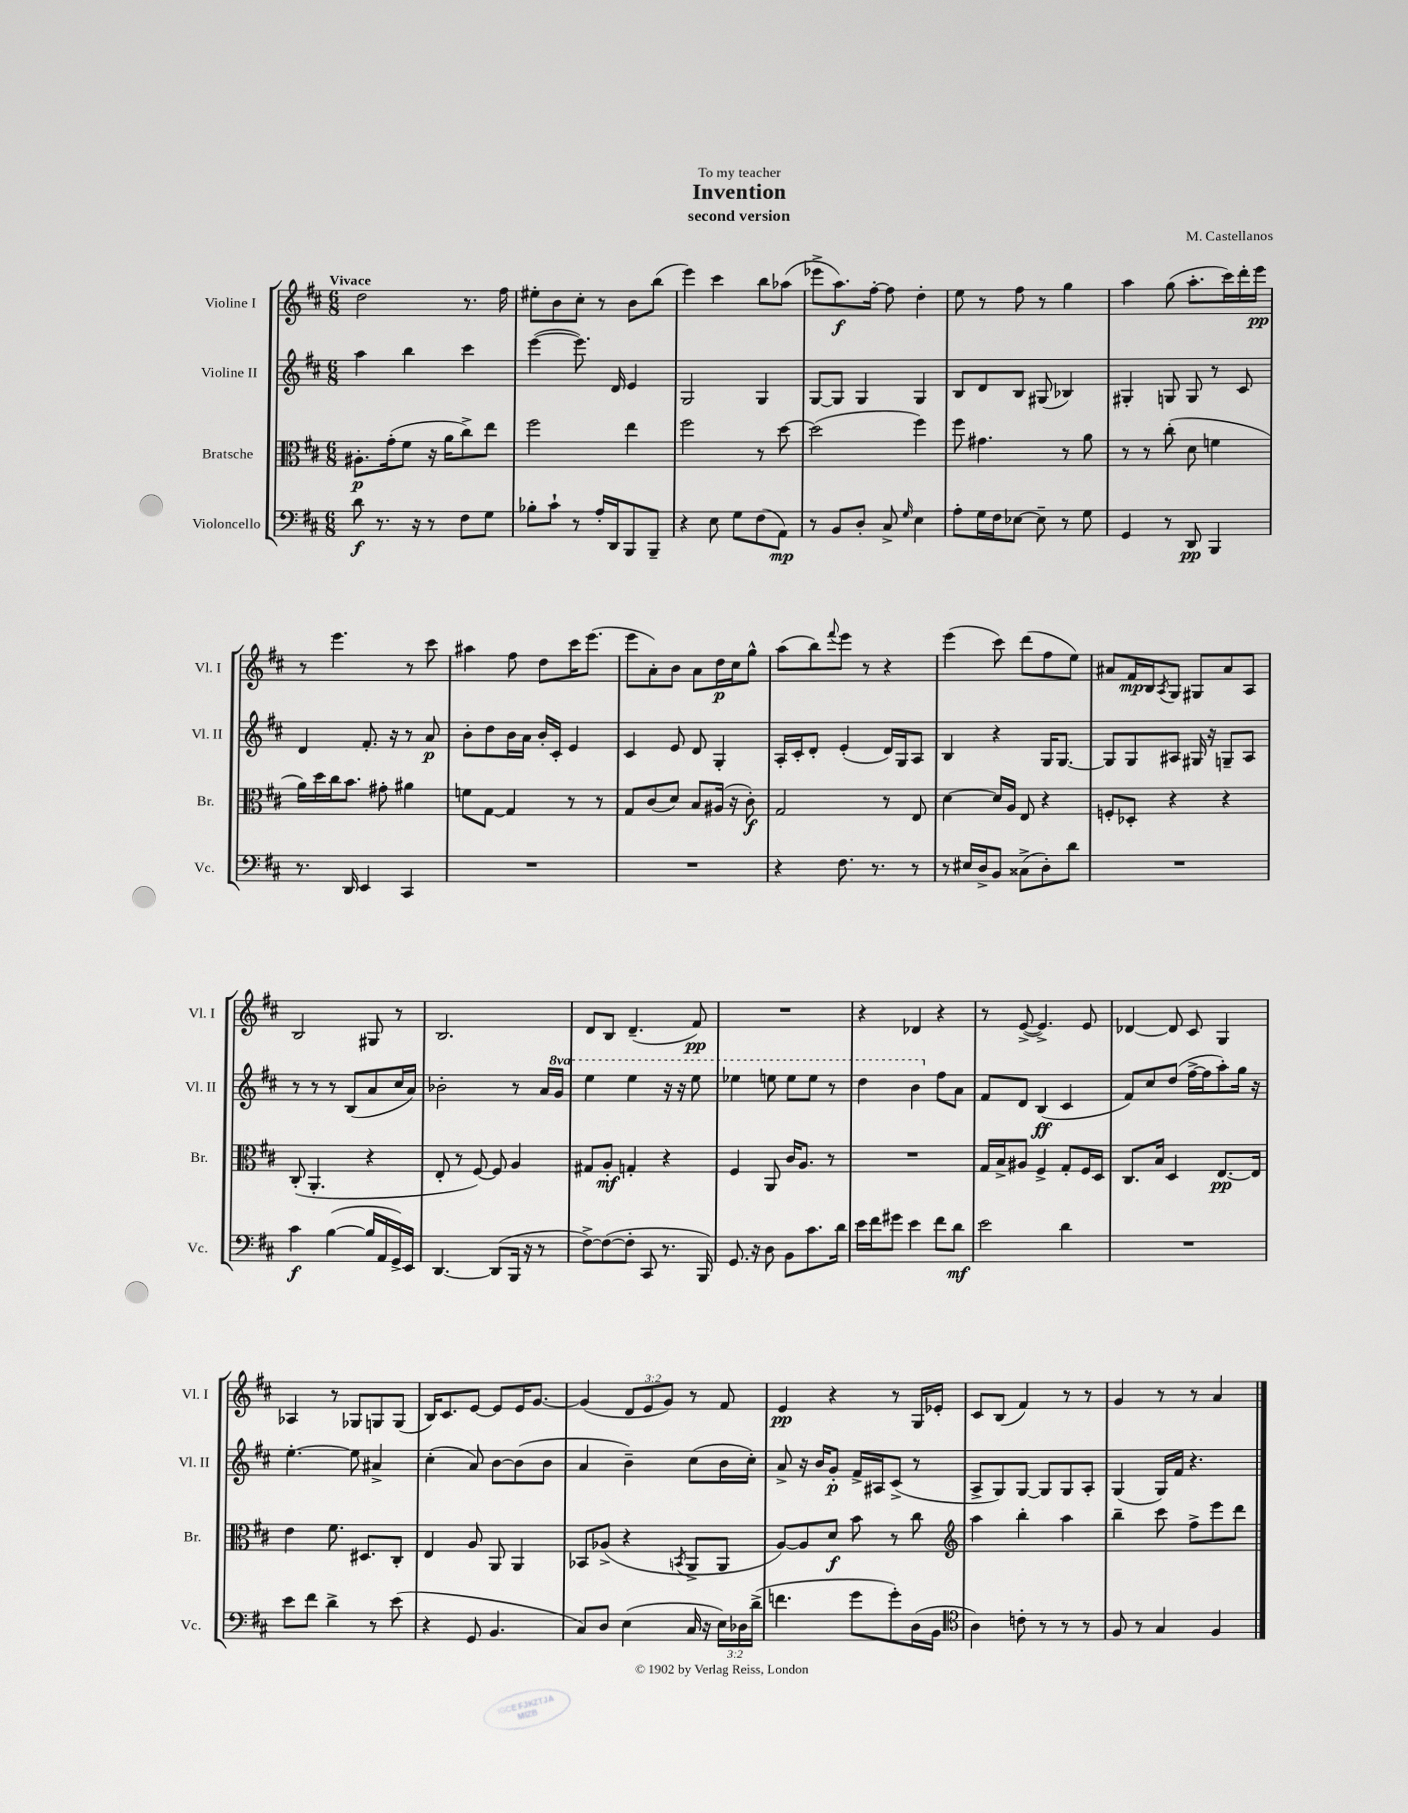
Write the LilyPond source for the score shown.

\header { title = "Invention" composer = "M. Castellanos" subtitle = "second version" dedication = "To my teacher" }
<<
\new StaffGroup <<
\new Staff = "s0" \with { instrumentName = "Violine I" shortInstrumentName = "Vl. I" } {
    \clef treble \key d \major \numericTimeSignature \time 6/8 \override Staff.TupletNumber.text = #tuplet-number::calc-fraction-text \tempo "Vivace"
    d''2 r8. fis''16 |
    eis''8-. b'8 cis''8-. r8 b'8 b''8( |
    e'''4) cis'''4 b''8 aes''8( |
    ees'''8-> a''8.\f) fis''16~-. fis''8 d''4-. |
    e''8 r8 fis''8 r8 g''4 |
    a''4 g''8( a''8.-. cis'''16) d'''16-. e'''16\pp |
    r8 e'''4. r8 cis'''8 |
    ais''4 fis''8 d''8 cis'''16 e'''8.( |
    e'''8 a'8-.) b'8 a'8 d''16\p cis''16 g''8-^ |
    a''8( b''8) \appoggiatura { fis'''8 } e'''8 r8 r4 |
    e'''4( cis'''8) d'''8( fis''8 e''8) |
    ais'8 fis'16\mp b16 \acciaccatura { a8 } g8 gis8 ais'8 a8 |
    b2 gis8 r8 |
    b2. |
    d'8 b8 d'4.--( fis'8\pp) |
    R2. |
    r4 des'4 r4 |
    r8 e'8~->( e'4.->) e'8 |
    des'4~ des'8 cis'8 g4 |
    aes4 r8 ges8 g8 g8( |
    b16) cis'8. e'8~ e'8 e'16 g'8.~ |
    g'4( \tuplet 3/2 { d'8 e'8 g'8) } r8 fis'8 |
    e'4\pp r4 r8 g16 ees'16-. |
    cis'8 b8( fis'4) r8 r8 |
    g'4 r8 r8 a'4 \bar "|." |
}
\new Staff = "s1" \with { instrumentName = "Violine II" shortInstrumentName = "Vl. II" } {
    \clef treble \key d \major \numericTimeSignature \time 6/8 \set Staff.ottavationMarkups = #ottavation-simple-ordinals
    a''4 b''4 cis'''4 |
    e'''4~( e'''8.) d'16 e'4 |
    g2 g4 |
    g8~ g8 g4 g4 |
    b8 d'8 b8 gis8( bes4) |
    gis4-. g8 g8 r8 cis'8 |
    d'4 fis'8.-. r16 r8 a'8\p |
    b'8-. d''8 b'16 a'16 b'16-. cis'16-. e'4 |
    cis'4 e'8 d'8 g4-. |
    a16-. cis'16-. d'8-. e'4-.( d'16) g16 a8 |
    b4 r4 g16 g8.~ |
    g8 g8 ais8 gis16 r16 g8-- ais8 |
    r8 r8 r8 b8( a'8 cis''16 a'16) |
    bes'2-. r8 a'16 \ottava #1 g''16 |
    e'''4 e'''4 r16 r16 e'''8 |
    ees'''4 e'''8 e'''8 e'''8 r8 |
    d'''4 b''4 \ottava #0 fis''8 a'8 |
    fis'8 d'8 b4\ff( cis'4 |
    fis'8) cis''8 d''8( fis''16~-> fis''16 a''8-.) g''16 r16 |
    e''4.~-. e''8 ais'4-> |
    cis''4-.( a'8) b'8~ b'8( b'8 |
    a'4 b'4--) cis''8( b'16 cis''16-.) |
    a'8-> r16 b'16 g'8-.\p fis'16-> ais16 cis'8->( r8 |
    a8-> g8) g8~ g8 g8 a8-. |
    g4( g16) fis'16 r4. \bar "|." |
}
\new Staff = "s2" \with { instrumentName = "Bratsche" shortInstrumentName = "Br." } {
    \clef alto \key d \major \numericTimeSignature \time 6/8
    ais8.-.\p g'16-.( fis'8 r16 a'16 cis''8->) e''8 |
    fis''2 e''4 |
    fis''2 r8 d''8~ |
    d''2( fis''4) |
    fis''8 gis'4. r8 a'8 |
    r8 r8 cis''8-.( d'8 f'4 |
    a'16) d''16 cis''16 b'8. gis'8-. ais'4 |
    f'8 g8~ g4 r8 r8 |
    g8 cis'8( d'8) b8 ais16( r16 cis'8-.\f) |
    g2 r8 e8 |
    d'4~ d'16 a16 e8 r4 |
    f8-. des8-. r4 r4 |
    cis8-.( a,4.-. r4 |
    e8-. r8 fis8~) fis8 a4 |
    gis8 a8-.\mf g4-. r4 |
    fis4 a,8 cis'16 a8. r8 |
    R2. |
    g16 b16-> ais8 fis4-> g8-. fis16 d16 |
    cis8. b16 d4 e8.~\pp e16 |
    e'4 fis'8. dis8. cis8-. |
    e4 a8 a,8 a,4 |
    bes,8 aes8->( r4 \acciaccatura { b,8 } a,8-> a,8 |
    a8~) a8 d'8\f b'8 r8 cis''8 |
    \clef treble a''4 b''4-. a''4 |
    b''4-- cis'''8 fis''8-> e'''8 d'''8 \bar "|." |
}
\new Staff = "s3" \with { instrumentName = "Violoncello" shortInstrumentName = "Vc." } {
    \clef bass \key d \major \numericTimeSignature \time 6/8 \override Staff.TupletNumber.text = #tuplet-number::calc-fraction-text
    d'8\f r8. r16 r8 fis8 g8 |
    bes8-. cis'8-! r8 a16-. d,16 b,,8 b,,8-- |
    r4 e8 g8 fis8( a,8\mp) |
    r8 b,8 d8-. cis8-> \grace { g16 } e4 |
    a8-. g16 fis16 ees8~ ees8-- r8 g8 |
    g,4 r8 d,8\pp b,,4 |
    r8. d,16 e,4 cis,4 |
    R2. |
    R2. |
    r4 fis8. r8. r8 |
    r8 eis16 d16-> b,8 cisis8->( d8-.) d'8 |
    R2. |
    cis'4\f b4~( b16 a,16 g,16->) e,16 |
    d,4.~ d,8( b,,16 r16 r8 |
    fis8~->) fis8~( fis8-. cis,8 r8. b,,16) |
    g,8. r16 d8 b,8 cis'8. d'16 |
    e'16 fis'16 gis'8 e'4 fis'8 d'8\mf |
    e'2 d'4 |
    R2. |
    e'8 fis'8 d'4-> r8 e'8( |
    r4 g,8 b,4. |
    cis8) d8 e4( cis16 r16 \tuplet 3/2 { e16) des16 d'16->( } |
    f'4. g'8 g'8-.) d16( b,16 |
    \clef tenor a4) c'8-. r8 r8 r8 |
    fis8 r8 g4 fis4 \bar "|." |
}
>>
>>
\layout { \context { \Score \remove "Bar_number_engraver" } }
